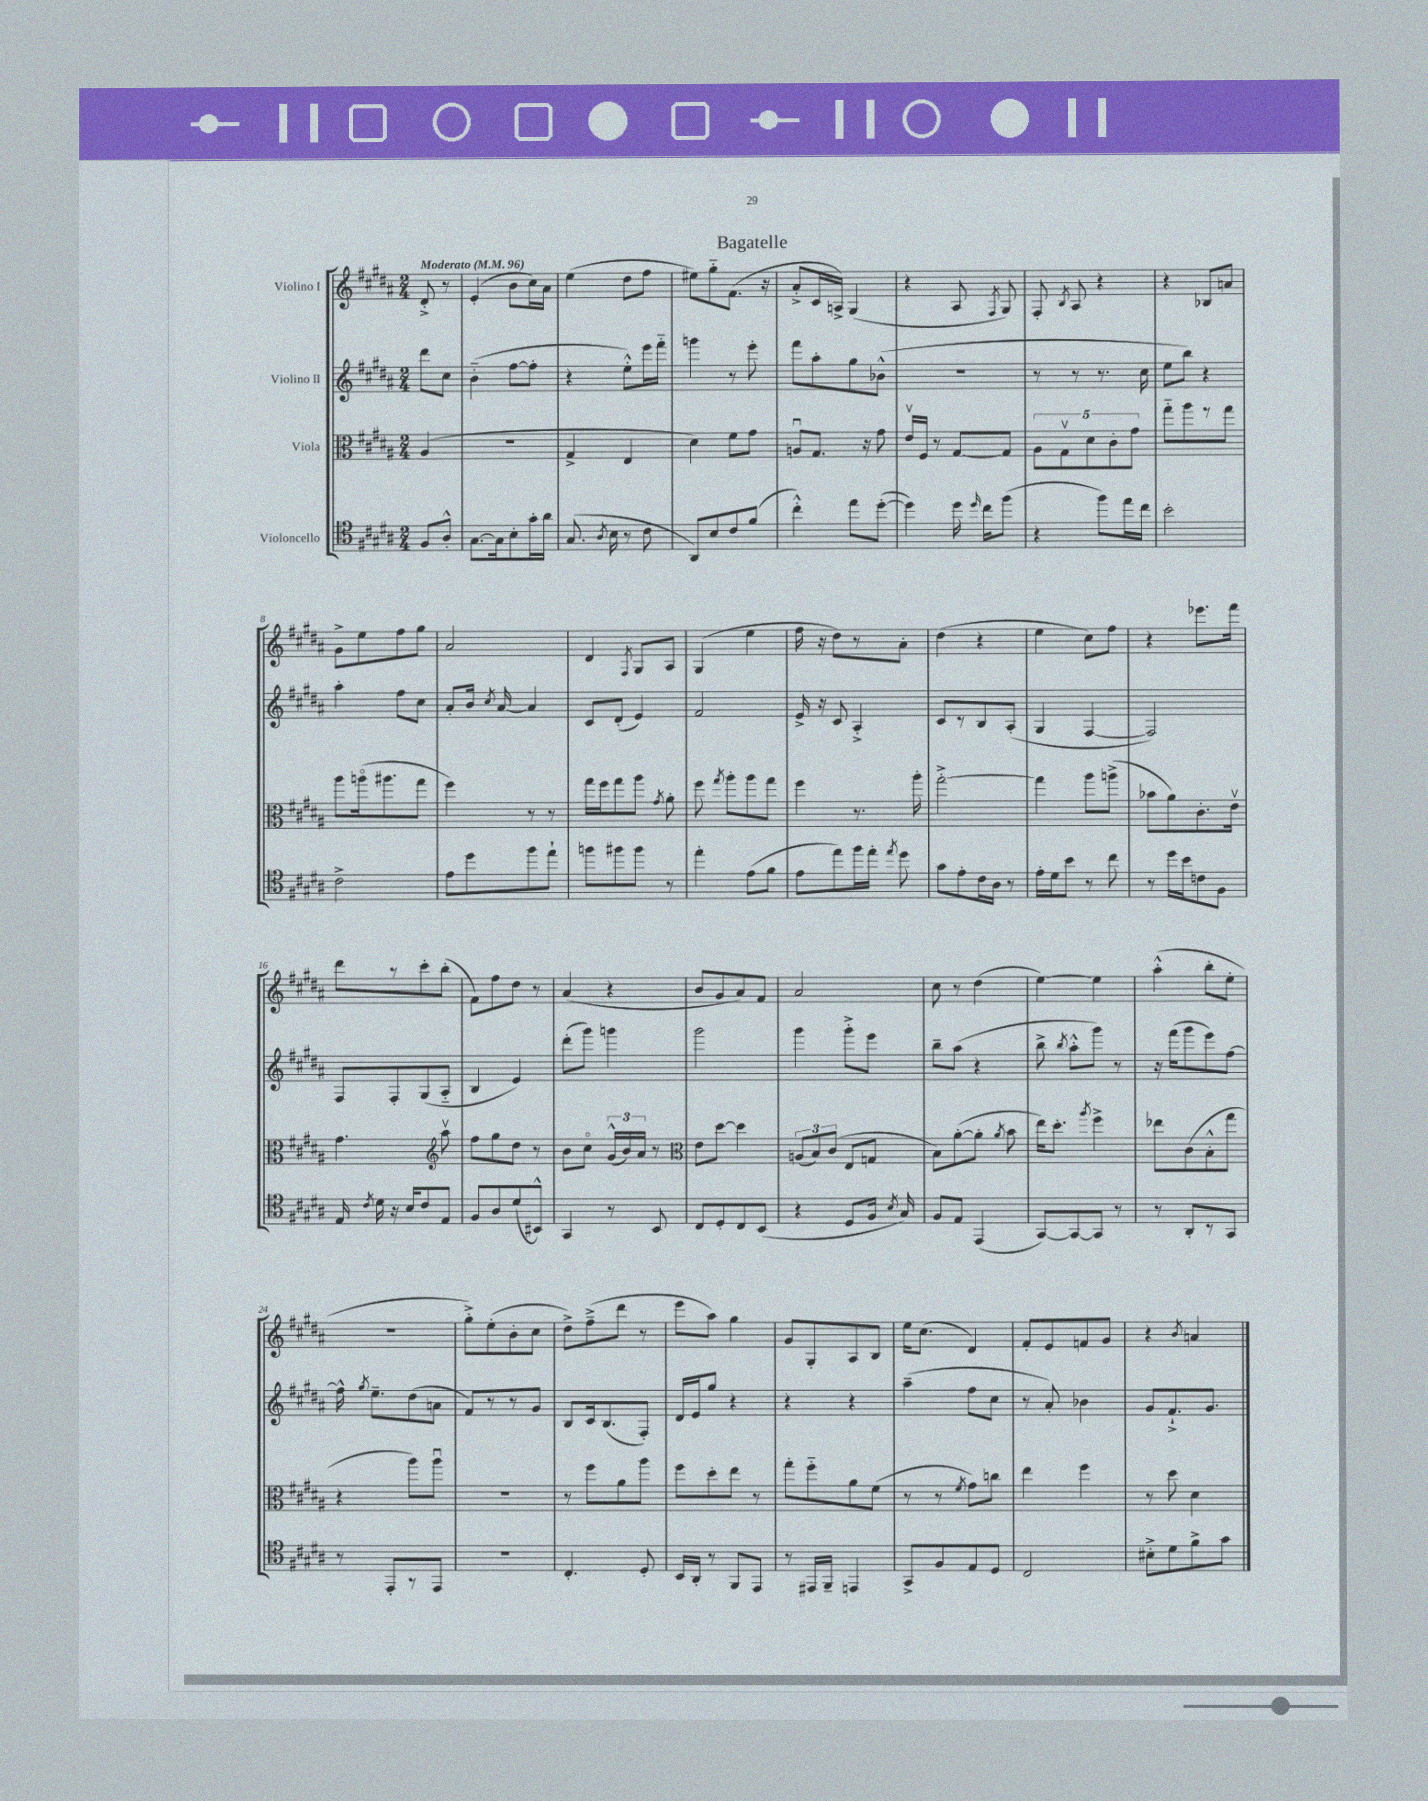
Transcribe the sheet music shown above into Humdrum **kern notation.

**kern	**kern	**kern	**kern
*staff4	*staff3	*staff2	*staff1
*clefC4	*clefC3	*clefG2	*clefG2
*k[f#c#g#d#a#]	*k[f#c#g#d#a#]	*k[f#c#g#d#a#]	*k[f#c#g#d#a#]
*M2/4	*M2/4	*M2/4	*M2/4
*MM96	*MM96	*MM96	*MM96
8F#	(4A#	8ddd#	8d#'^
8A#'^^	.	8cc#	8r
=	=	=	=
[8.G#	2r	(4b'~	(4e'
16G#]	.	.	.
8B'	.	[8ff#	8b
16g#'	.	8ff#']	16cc#)
16a#	.	.	16a#
=	=	=	=
(8.G#	4G#^	4r	(4ee
8qA#	.	.	.
16B	.	.	.
8r	4E	8ee'^^)	8dd#
8c#	.	16eee	8ff#
.	.	16fff#'~	.
=	=	=	=
8AA#)	4d#)	4ggg	8ee#)
8B	.	.	8gg#'~
8c#	8f#	8r	(8.f#
(8f#	8g#	8eee'	.
.	.	.	16r
=	=	=	=
4cc#'^^)	8Au	8fff#	8a#'^
.	8.G#	8aa#'	16c#
.	.	.	16A^)
8ee	.	8gg#	(4G#
.	16r	.	.
([8dd#'	8g#	(8b-^^	.
=	=	=	=
4dd#])	16ev	2r	4r
.	16F#	.	.
.	8r	.	.
16dd#	[8G#	.	8A#
16qqdd#	.	.	.
16cc#	.	.	.
.	.	.	8qF#
(8ff#	8G#]	.	8G#)
=	=	=	=
4r	10A#	8r	8F#'
.	10G#v	.	.
.	.	.	8qB
.	.	8r	8A#
.	10d#	.	.
8ff#)	.	8.r	4r
.	10c#'	.	.
16ee	.	.	.
.	10g#	.	.
16cc#	.	16cc#	.
=	=	=	=
2b'	8gg#'~	8ee	4r
.	8aa#	8bb)	.
.	8r	4r	8B-
.	8gg#	.	8a
=	=	=	=
2c#^	8aa#	4aa#'	8g#^
.	(16aao	.	8ee
.	8.aa#	.	.
.	.	8ff#	8ff#
.	8gg#	8cc#	8gg#
=	=	=	=
8e	4ff#)	8a#'	2a#
8dd#	.	16b	.
.	.	8qcc#	.
.	.	[16a#	.
8ff#	8r	4a#]	.
8ee`	8r	.	.
=	=	=	=
8ff	16gg#	8c#	4d#
.	16ff#	.	.
8ff#	8gg#	(8d#'	.
.	.	.	8qF#
8ff#	8aa#	4e)	8G#
.	8qg#	.	.
8r	8a#'	.	8A#
=	=	=	=
4ee'	8ff#	2f#	(4G#
.	8qgg#	.	.
.	8aa#'	.	.
(8e	8aa#	.	4ee
8f#	8gg#	.	.
=	=	=	=
8e	4ff#	16e^	16ff#
.	.	16r	16r
8ee)	.	8c#	8dd#)
16ff#	8.r	4A#'^	8r
16ee'	.	.	.
8qee	.	.	.
8dd#	.	.	8a#'
.	16aa#'	.	.
=	=	=	=
8g#	[2gg#'^	8c#	(4dd#
8e'	.	8r	.
16c#	.	8B	4r
16A#	.	.	.
8r	.	(8A#'	.
=	=	=	=
16e'	4gg#]	4G#	4ee
16d#	.	.	.
8b	.	.	.
8r	8aa#	[4F#	8cc#)
8cc#	(8aa^	.	8ff#
=	=	=	=
8r	8b-	2F#])	4r
16dd#	8a#)	.	.
16b	.	.	.
8c	8.c#'	.	8.eee-
8F#	.	.	.
.	16ev	.	16fff#
=	=	=	=
16E	4.g#	8F#	8ddd#
8qc#	.	.	.
16d#	.	.	.
16r	.	8F#'	8r
16B	.	.	.
8c#	.	(8G#	8ccc#'
*	*clefG2	*	*
8E	8aa#v	8A#'~	(8bb'
=	=	=	=
8F#	8ff#	4B	8f#)
8A#	8gg#	.	8ff#
(8d#	8dd#	4e)	8dd#
8BB#^^)	8r	.	8r
=	=	=	=
4GG#	8b	(8ddd#'	(4a#
.	8cc#o	8ggg#)	.
8r	(24g#^^	4ggg	4r
.	24b)	.	.
.	24a#	.	.
8BB	8r	.	.
=	=	=	=
*	*clefC3	*	*
8C#	8e	2ggg#	8b
8D#'	[8dd#	.	8g#
8C#	4dd#]	.	8a#)
(8BB	.	.	8f#
=	=	=	=
4r	(12A	4ggg#	2a#
.	12B)	.	.
.	(12c#	.	.
8D#	8E	8ggg#'^	.
16F#	8G	8eee	.
8qB	.	.	.
16G#)	.	.	.
=	=	=	=
8F#	8B)	8bb~	8cc#
8E	([8a#'	(8aa#	8r
(4EE	8a#']	4r	(4dd#
.	8qa#	.	.
.	8b	.	.
=	=	=	=
[8GG#)	16ee)	8bb^	[4ee)
.	8.dd#'	.	.
.	.	8qbb	.
8GG#_	.	8aa#'^^	.
.	8qaa#	.	.
8GG#]	4ff#^	8ggg#)	4ee]
8r	.	8r	.
=	=	=	=
8r	8ee-	16r	(4aa#'^^
.	.	(16fff#	.
8AA#'	(8c#	8ggg#	.
8r	8B'^^	8eee)	8bb'
8GG#	8gg#	[8ff#	8ee'
=	=	=	=
8r	4r	16ff#^^]	2r
.	.	8qgg#	.
.	.	8.ee~	.
8EE'	.	.	.
8r	8aa#)	(8dd#	.
8EE	8aa#u	8a	.
=	=	=	=
2r	2r	8f#)	8gg#'^)
.	.	8r	(8ee'
.	.	8r	8b'
.	.	8g#	8cc#
=	=	=	=
4.C#'	8r	8B	8dd#^)
.	8ff#	16c#	(8ff#~^
.	.	(8.B	.
.	8a#	.	8ddd#
8D#'	8aa#	8F#')	8r
=	=	=	=
16BB	8ff#	16d#	8eee
16AA#'	.	16e	.
8r	8dd#'	8gg#	8aa#)
8FF#	8ee	4r	4gg#
8EE	8r	.	.
=	=	=	=
8r	8gg#'	4r	8g#
16EE#	8ff#'~	.	8G#'
16FF#~	.	.	.
4EE	8a#	4r	8A#
.	(8f#	.	8B
=	=	=	=
8GG#^	8r	(4aa#~	16ee
.	.	.	(8.cc#
8F#	8r	.	.
.	8qf#	.	.
8E	8g#)	8ff#	4d#)
8D#	8cc	8cc#	.
=	=	=	=
2C#	4ee	8r	8f#'
.	.	8a#')	8e
.	4ff#	4b-	8f
.	.	.	8g#
=	=	=	=
8B#'^	8r	8g#	4r
8d#	8dd#	8.f#`^	.
.	.	.	8qb
8f#^	4d#	.	4a
.	.	8.g#	.
8g#	.	.	.
==	==	==	==
*-	*-	*-	*-
